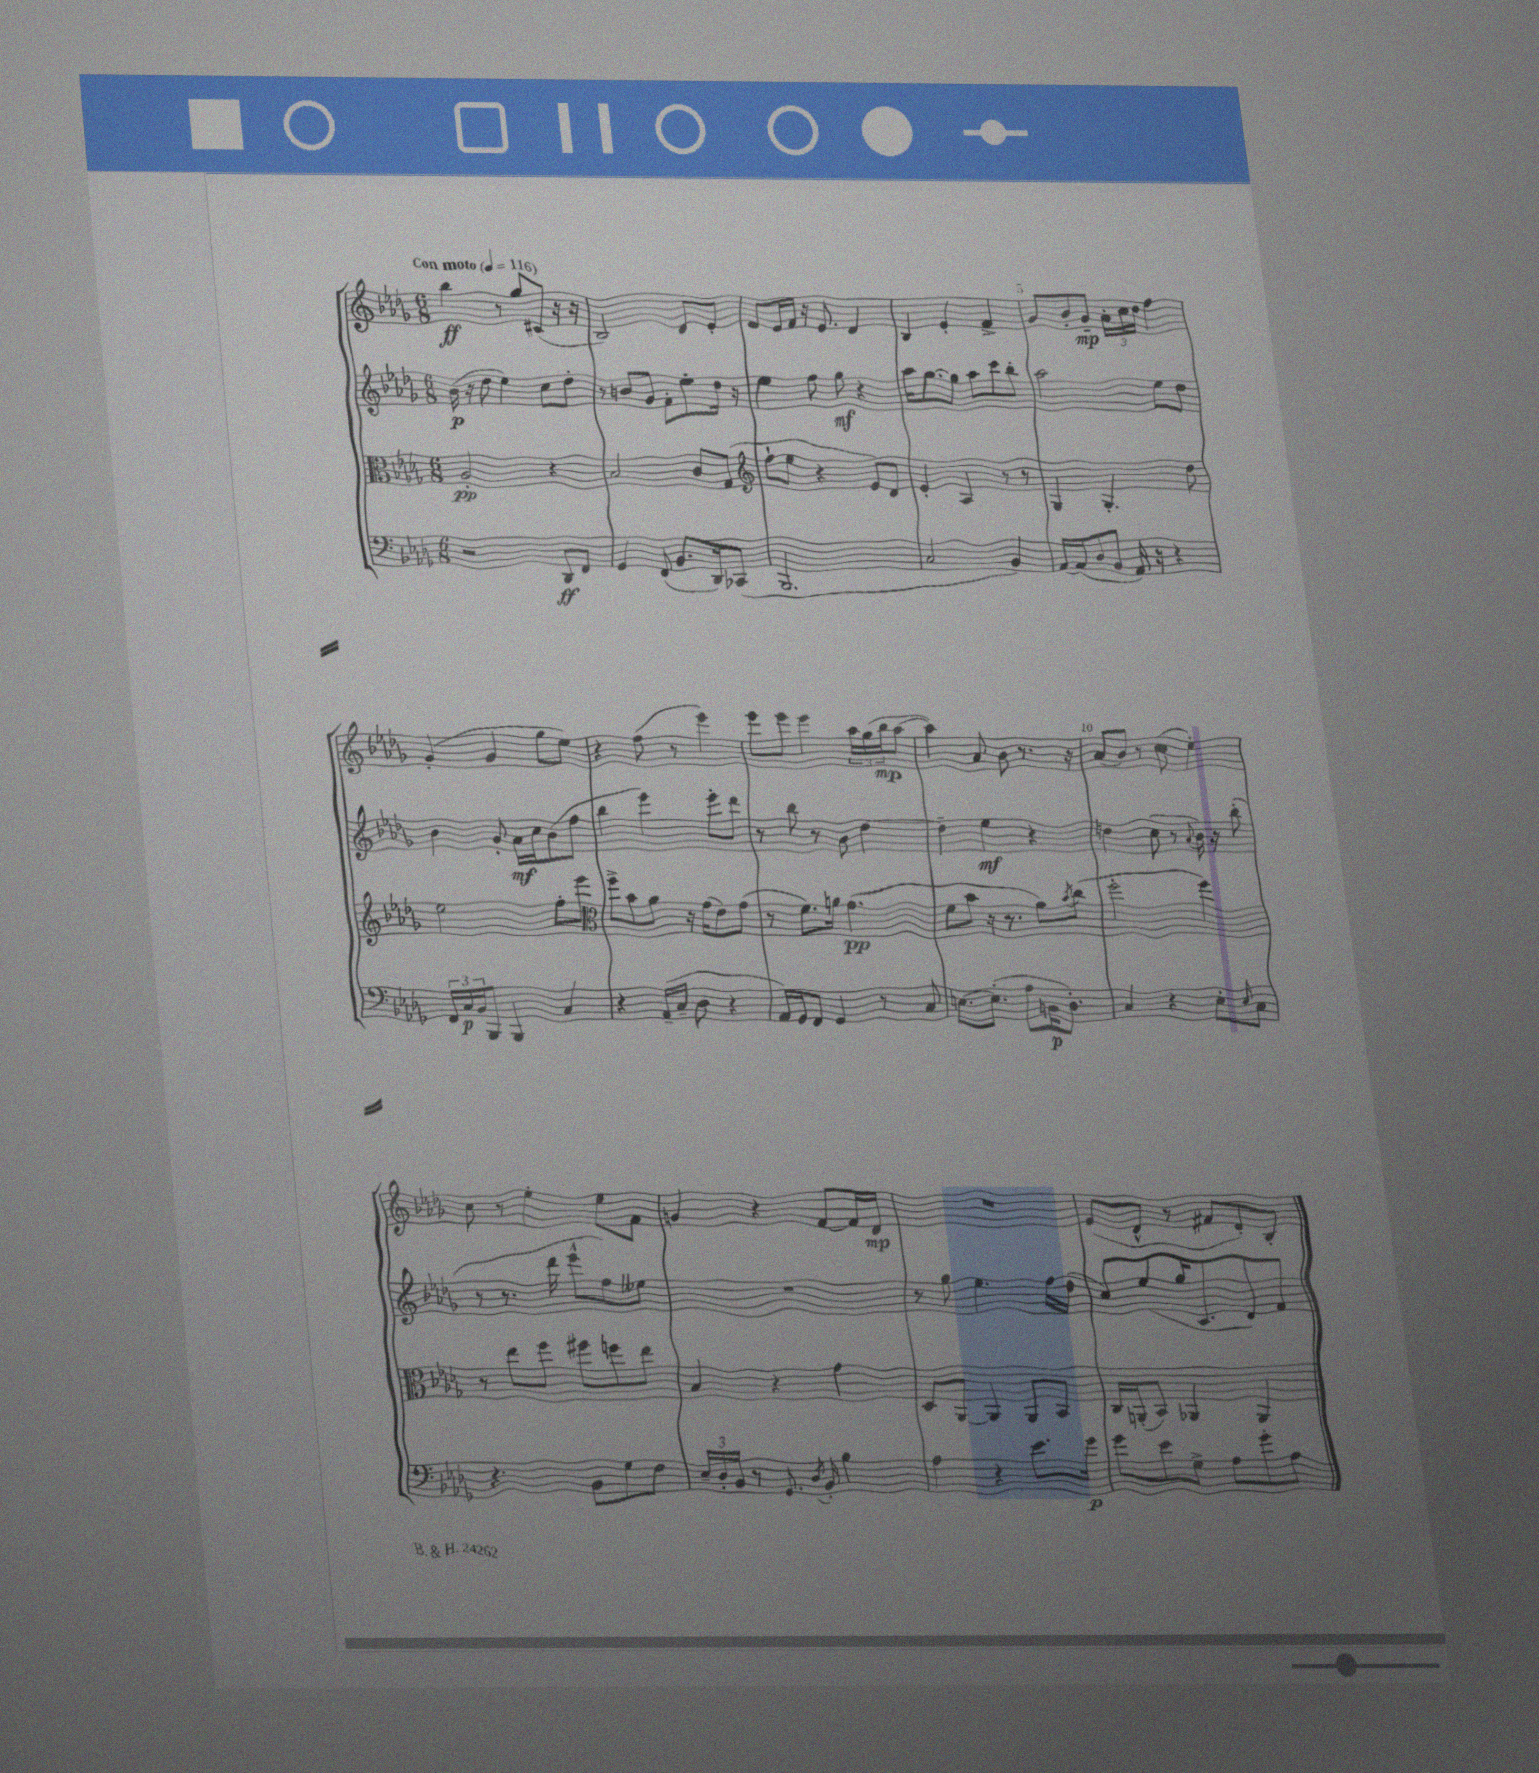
<<
\new StaffGroup <<
\new Staff = "s0" {
    \clef treble \key des \major \numericTimeSignature \time 6/8 \tempo "Con moto" 4 = 116
    bes''4\ff r8 ges''8 cis'8( r16 r16 |
    bes2) des'8 ees'8-. |
    des'8 ees'16 f'16 r16 ees'8. des'4 |
    bes4 ees'4-. f'4-> |
    ges'8 bes'8-. ges'8--\mp \tuplet 3/2 { aes'16-. c''16 des''16 } f''4 |
    ges'4-.( ges'4 ges''8 ees''8) |
    r4 f''8( r8 ees'''4) |
    ees'''8 ees'''8 ees'''4 \tuplet 3/2 { aes''16 ges''16( bes''16\mp } aes''8~ |
    aes''4) aes'8 bes'8 r8. r16 |
    aes'8( bes'8) r8 c''8( ees''4-.) |
    c''8 r8 ees''4-. ees''8 f'8 |
    g'4 r4 f'8~ f'16 des'16\mp |
    R2. |
    ees'8( des'8-^ r8 fis'8 des'8-.) bes8-. \bar "|." |
}
\new Staff = "s1" {
    \clef treble \key des \major \numericTimeSignature \time 6/8
    bes'16\p( r16 des''8 ees''4) c''8 des''8-. |
    r8 b'8 ges'8 f'8-. ees''8-. des''16 r16 |
    ees''4 f''8 ges''8\mf r4 |
    aes''16 ges''8.~ ges''8 aes''8 c'''8 bes''8-. |
    aes''2 ees''8 des''8 |
    bes'4 ges'8-. aes'16\mf c''16 bes'8( f''8 |
    bes''4 ees'''4) ees'''8-. des'''8 |
    r8 bes''8 r8 bes'8 des''4~ |
    des''4-- ees''4\mf r4 |
    d''4 c''8( r8 \appoggiatura { aes'8 } bes'16) r16 bes''8-.( |
    r8 r8. des'''16 ees'''8-^ f''8) eeses''8 |
    R2. |
    r8 ges''8 ees''4. f''16 des''16( |
    c''8) ees''8( ges''16 c'8. des'8) f'8 \bar "|." |
}
\new Staff = "s2" {
    \clef alto \key des \major \numericTimeSignature \time 6/8
    aes2-.\pp r4 |
    bes2 c'8 ges8( |
    \clef treble f''8-! ees''8 r4 ees'8) des'8 |
    ees'4-. aes4 r8 r8 |
    ges4 ges4.-. des''8 |
    ees''2 f''8-. ees'''8 |
    \clef alto f''8-> bes'8 aes'8 r16 ges'16( ees'8) ges'8( |
    r8 f'8.) a'16 ges'4.\pp( |
    f'8 bes'8 r16 r8. aes'8) \acciaccatura { bes'8 } c''8( |
    f''2-. f''4) |
    r8 ees''8 f''8 fis''8 f''8 ees''8 |
    bes4 r4 ges'4 |
    des8 aes,8~ aes,4 aes,8 bes,8 |
    c16 a,16-.( bes,8) aes,4 aes,4 \bar "|." |
}
\new Staff = "s3" {
    \clef bass \key des \major \numericTimeSignature \time 6/8
    r2 des,8\ff f,8 |
    ges,4 f,8( bes,8. des,16) ces,8( |
    bes,,2. |
    c2 bes,4) |
    aes,16~ aes,16( des8 bes,8 aes,16) r16 r4 |
    \tuplet 3/2 { f,16 c16\p bes,16 } bes,,8 bes,,4 c4 |
    r4 aes,16--( c16-- des8 r4 |
    aes,16) ges,16 f,8 ges,4 r8 c8 |
    e8.~ e8.-.( aes8 b,16\p des8.-.) |
    c4 r4 ees8-. \grace { ees16 } c8 |
    r4. bes,8 ges8 f8 |
    \tuplet 3/2 { ees16-- des16-. bes,16 } r8 ges,8. \acciaccatura { des8 } bes,16-. bes4 |
    aes4 r4 ees'8. ges'16\p |
    ges'8 ees'8 ges8-> aes8 ges'8-. aes8 \bar "|." |
}
>>
>>
\layout { \context { \Score \override BarNumber.break-visibility = ##(#f #t #t) barNumberVisibility = #(every-nth-bar-number-visible 5) } }
